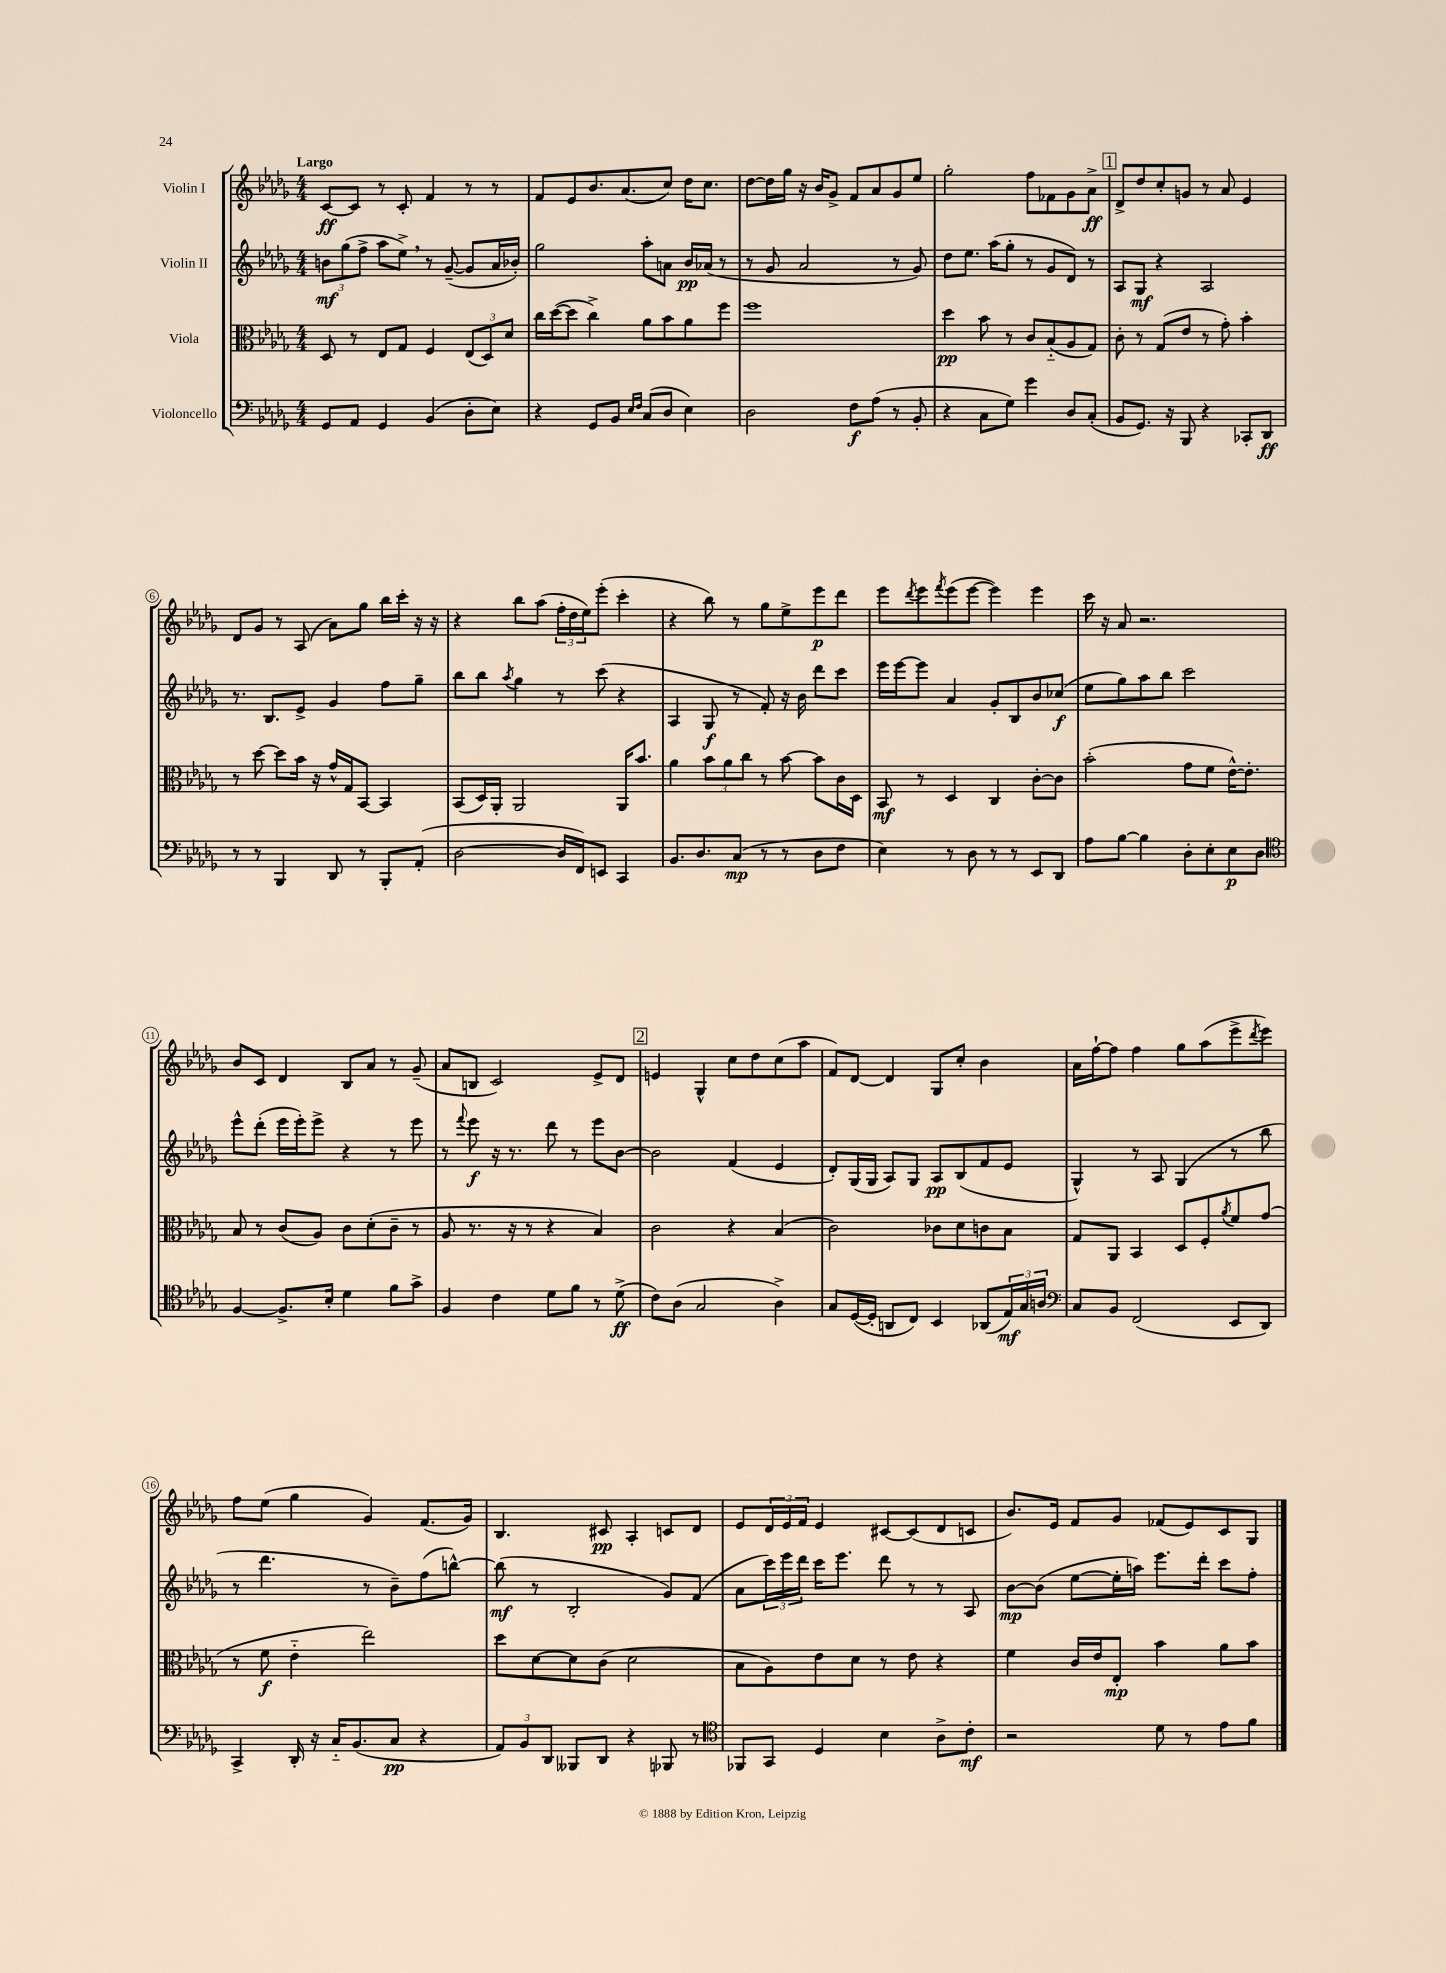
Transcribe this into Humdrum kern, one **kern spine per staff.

**kern	**kern	**kern	**kern
*staff4	*staff3	*staff2	*staff1
*clefF4	*clefC3	*clefG2	*clefG2
*k[b-e-a-d-g-]	*k[b-e-a-d-g-]	*k[b-e-a-d-g-]	*k[b-e-a-d-g-]
*M4/4	*M4/4	*M4/4	*M4/4
8GG-/L	8D-/	12b\L	[8c/L
.	.	(12gg-\	.
8AA-/J	8r	.	8c/]J
.	.	12ff^\J	.
4GG-/	8E-/L	8aa-\L	8r
.	8G-/J	8ee-^\J)	8c'/
(4BB-/	4F/	8r	4f/
.	.	([8g-~/	.
8D-'\L	(12E-/L	8g-/]L	8r
.	12D-/)	.	.
8E-\J)	.	16a-/L	8r
.	12d-/J	.	.
.	.	16b-'/JJ)	.
=	=	=	=
4r	16cc\LL	2gg-\	8f/L
.	([16dd-\J	.	.
.	8dd-\]J	.	8e-/
8GG-/L	4cc^\)	.	8.b-/
8BB-/J	.	.	.
.	.	.	(8.a-/
16qqE-/LL	.	.	.
16qqF/JJ	.	.	.
(8C/L	8a-\L	8aa-'\L	.
8D-/J	8b-\	8a\J	8cc/J)
4E-\)	8a-\	16b-/LL	16dd-\LK
.	.	(16a-/JJ	8.cc\J
.	8ff\J	8r	.
=	=	=	=
2D-\	1ff	8r	[8dd-\L
.	.	8g-/	16dd-\]L
.	.	.	16gg-\JJ
.	.	2a-/	16r
.	.	.	16b-/LK
.	.	.	8g-^/J
8F\L	.	.	8f/L
(8A-\J	.	.	8a-/
8r	.	8r	8g-/
8BB-'/	.	8g-/)	8ee-/J
=	=	=	=
4r	4dd-\	8dd-\L	2gg-'\
.	.	8.ee-\J	.
8C\L	8b-\	.	.
.	.	(16aa-\LK	.
8G-\J)	8r	8gg-'\J	.
4g-\	8c/L	8r	8ff\L
.	(8B-'~/	8g-/L	8f-\
8D-/L	8A-/	8d-/J)	8g-\
(8C'/J	8G-/J)	8r	8a-^\J
=	=	=	=
8BB-/L	8c'\	8A-/L	8d-^/L
8.GG-/J)	8r	8G-/J	8dd-/
.	(8G-/L	4r	8cc'/
16r	.	.	.
8BBB-/	8e-/J	.	8g/J
4r	8r	2A-/	8r
.	8g-'\)	.	8a-/
8CC-'/L	4b-'\	.	4e-/
8DD-/J	.	.	.
=	=	=	=
8r	8r	8.r	8d-/L
8r	[8dd-\	.	8g-/J
.	.	8.B-/L	.
4BBB-/	8dd-\]L	.	8r
.	16b-\Jk	8e-^/J	(8A-/
.	16r	.	.
8DD-/	16g-^^/LL	4g-/	8a-\L)
.	16G-/J	.	.
8r	[8BB-/J	.	8gg-\J
8BBB-'/L	4BB-/]	8ff\L	16bb-\LL
.	.	.	16ccc'\JJ
(8AA-'/J	.	8gg-~\J	16r
.	.	.	16r
=	=	=	=
[2D-\	(8BB-/L	8bb-\L	4r
.	16D-/L)	8bb-\J	.
.	16AA-'/JJ	.	.
.	.	8qaa-/	.
.	2AA-/	4gg-\	8bb-\L
.	.	.	(8aa-\J
16D-/]LL	.	8r	24ff'\LL
.	.	.	24dd-\
16FF/J)	.	.	.
.	.	.	24ee-\J)
8EE/J	.	(8ccc\	(8eee-'\J
4CC/	16AA-/LK	4r	4ccc'\
.	8.b-/J	.	.
=	=	=	=
8.BB-/L	4a-\	4A-/	4r
8.D-/	.	.	.
.	12b-\L	8G-/	8bb-\)
.	12a-\	.	.
(8C/J	.	8r	8r
.	12cc\J	.	.
8r	8r	8f'/)	8gg-\L
8r	[8b-\	16r	8ee-^\
.	.	16b-\	.
8D-\L	8b-\]L	8ddd-\L	8eee-\
8F\J	16c\L	8ccc\J	8ddd-\J
.	16D-\JJ	.	.
=	=	=	=
4E-\)	8BB-/	16eee-\LL	8eee-\L
.	.	[16eee-\J	.
.	.	.	8qddd-/
.	8r	8eee-\]J	8eee-\
.	.	.	8qfff/
8r	4D-/	4a-/	(8eee-\
8D-\	.	.	[8eee-\J
8r	4C/	8g-'/L	4eee-\])
8r	.	8B-/	.
8EE-/L	[8c'\L	8b-/	4eee-\
8DD-/J	8c\]J	(8cc-/J	.
=	=	=	=
8A-\L	(2b-'\	8ee-\L	16ccc\
.	.	.	16r
[8B-\J	.	8gg-\)	8a-/
4B-\]	.	8aa-\	2.r
.	.	8bb-\J	.
8D-'\L	8g-\L	2ccc\	.
8E-'\	8f\J	.	.
8E-\	[16e-^^\LK)	.	.
.	8.e-'\]J	.	.
8D-\J	.	.	.
=	=	=	=
*clefC4	*	*	*
[4F/	8B-/	8eee-^^\L	8b-/L
.	8r	(8ddd-'\J	8c/J
8.F^/]L	(8c/L	16eee-\LL	4d-/
.	.	16eee-'\J)	.
.	8A-/J)	8eee-^\J	.
16B-'/Jk	.	.	.
4d-\	8c\L	4r	8B-/L
.	(8d-'\	.	8a-/J
8f\L	8c~\J	8r	8r
8g-^\J	8r	8eee-\	(8g-~/
=	=	=	=
4F/	8A-/	8r	8a-/L
.	.	8qqfff/	.
.	8.r	8eee-\	8B/J
4c\	.	16r	2c/)
.	16r	8.r	.
.	8r	.	.
8d-\L	4r	8ddd-\	.
8f\J	.	8r	.
8r	4B-/)	8eee-\L	8e-^/L
(8d-^\	.	[8b-\J	8d-/J
=	=	=	=
8c\L)	2c\	2b-\]	4e/
(8A-\J	.	.	.
2G-/	.	.	4G-^^/
.	4r	(4f/	8cc\L
.	.	.	8dd-\
4A-^\)	(4B-/	4e-/	(8cc\
.	.	.	8aa-\J
=	=	=	=
8G-/L	2c\)	8d-'/L)	8f/L)
([16D-/L	.	(16G-/L	[8d-/J
16D-'/]JJ	.	16G-/JJ	.
8AA/L	.	8A-/L)	4d-/]
8C/J)	.	8G-/J	.
4BB-/	8c-\L	8A-/L	8G-/L
.	8d-\	(8B-/	8cc'/J
(8AA-/L	8c\	8f/	4b-\
24E-/L)	8B-\J	8e-/J	.
24G-/	.	.	.
24A/JJ	.	.	.
=	=	=	=
*clefF4	*	*	*
8C/L	8G-/L	4G-^^/)	16a-\LL
.	.	.	[16ff`\J
8BB-/J	8AA-/J	.	8ff\]J
(2FF/	4BB-/	8r	4ff\
.	.	8A-/	.
.	8D-/L	(4G-/	8gg-\L
.	8F'/	.	(8aa-\
.	8qa-/	.	.
8EE-/L	8f/	8r	8eee-^\
.	.	.	8qddd-/
8DD-/J)	(8g-/J	8bb-\	8eee-\J)
=	=	=	=
4CC^/	8r	8r	8ff\L
.	8f\	4.ddd-\	(8ee-\J
16DD-'/	4e-'~\	.	4gg-\
16r	.	.	.
16C'~/LK	.	.	.
(8.BB-/	.	.	.
.	2ee-\)	8r	4g-/)
8C/J	.	8b-~\L)	.
4r	.	(8ff\	(8.f/L
.	.	[8bb^^\J)	.
.	.	.	16g-/Jk)
=	=	=	=
12AA-/L)	8dd-\L	(8bb\]	4.B-/
12BB-/	.	.	.
.	[8d-\	8r	.
12DD-/J	.	.	.
8BBB--/L	8d-\]	2B-'/	.
8DD-/J	(8c\J	.	8c#/
4r	2d-\	.	4A-'/
8BBB-/	.	8g-/L)	8c/L
8r	.	(8f/J	8d-/J
=	=	=	=
*clefC4	*	*	*
8FF-/L	8B-\L	8a-\L	8e-/L
8GG-/J	8A-\)	24ccc\L)	24d-/L
.	.	24eee-\	24e-/
.	.	24ddd-\JJ	24f/JJ
4D-/	8e-\	16ccc\LK	4e-/
.	.	8.eee-\J	.
.	8d-\J	.	.
4B-\	8r	8ddd-\	[8c#/L
.	8e-\	8r	(8c#/]
8A-^\L	4r	8r	8d-/
8c'\J	.	8A-/	8c/J
=	=	=	=
2r	4f\	[8b-\L	8.b-/L)
.	.	(8b-\]J	.
.	.	.	16e-/Jk
.	16c/LL	[8ee-\L	8f/L
.	16e-/J	.	.
.	8E-'/J	16ee-'\]L	8g-/J
.	.	16aa\JJ)	.
8d-\	4b-\	8.eee-\L	(8f-/L
8r	.	.	8e-/)
.	.	16ddd-'\Jk	.
8e-\L	8a-\L	8ccc\L	8c/
8f\J	8b-\J	8ff'\J	8G-/J
==	==	==	==
*-	*-	*-	*-
